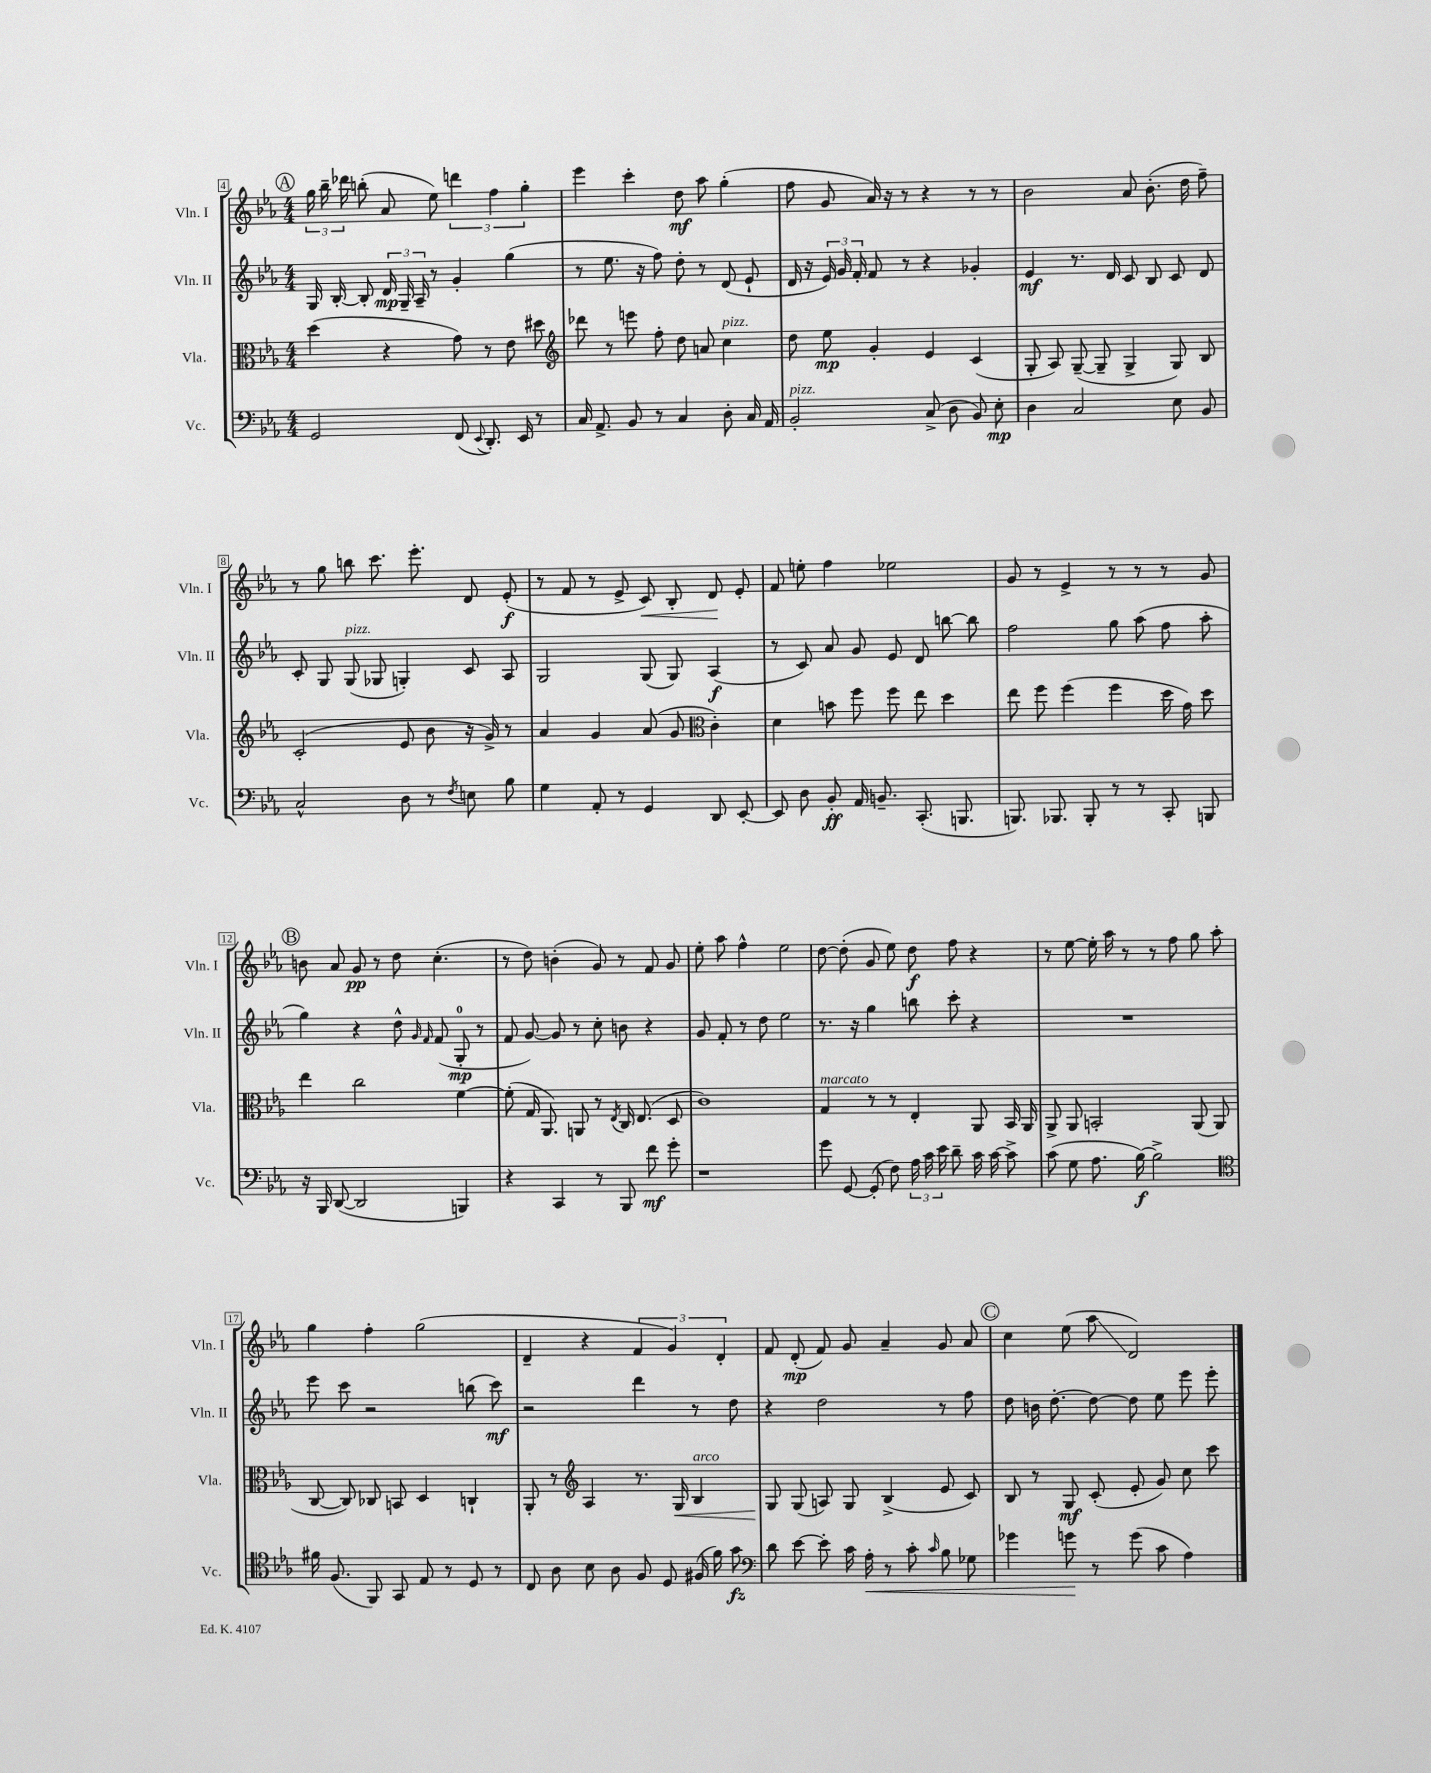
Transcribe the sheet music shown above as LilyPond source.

<<
\new StaffGroup <<
\new Staff = "s0" \with { instrumentName = "Vln. I" shortInstrumentName = "Vln. I" } {
    \clef treble \key ees \major \numericTimeSignature \time 4/4
    \autoBeamOff \mark \markup { \circle "A" } \tuplet 3/2 { g''16 bes''16-- des'''16 } b''8-.( aes'8 ees''8) \tuplet 3/2 { d'''4 f''4 g''4-. } |
    ees'''4 c'''4-. d''8\mf aes''8 g''4-.( |
    f''8 g'8 aes'16) r16 r8 r4 r8 r8 |
    bes'2 aes'8 bes'8.-.( d''16 f''8--) |
    r8 g''8 b''8 c'''8. ees'''8.-. d'8 ees'8-.\f( |
    r8 f'8 r8 ees'8-> c'8\<) bes8-. d'8\! ees'8-. |
    f'8 e''8-. f''4 ees''2 |
    g'8 r8 ees'4-> r8 r8 r8 g'8 |
    \mark \markup { \circle "B" } b'8 aes'8 g'8\pp r8 d''8 c''4.-.( |
    r8 d''8) b'4-.( g'8) r8 f'8 g'8 |
    ees''8-. aes''8 f''4-^ ees''2 |
    d''8~ d''8-.( g'8 ees''8) d''8\f f''8 r4 |
    r8 ees''8~ ees''16-. aes''16 r8 r8 f''8 g''8 aes''8-. |
    g''4 f''4-. g''2( |
    d'4-- r4 \tuplet 3/2 { f'4 g'4) d'4-. } |
    f'8 d'8-.\mp( f'8) g'8 aes'4-- g'8 aes'8 |
    \mark \markup { \circle "C" } c''4 ees''8( aes''8\glissando d'2) \bar "|." |
}
\new Staff = "s1" \with { instrumentName = "Vln. II" shortInstrumentName = "Vln. II" } {
    \clef treble \key ees \major \numericTimeSignature \time 4/4
    \autoBeamOff \mark \markup { \circle "A" } g16 bes16~-. bes8-. \tuplet 3/2 { d'16\mp g16-- aes16-- } r8 g'4-. g''4( |
    r8 ees''8. r16 f''8) d''8-. r8 d'8( ees'8-! |
    d'16 r16 \tuplet 3/2 { ees'16) g'16 f'16-. } f'8 r8 r4 ges'4-. |
    ees'4\mf r8. d'16 c'8 bes8 c'8 d'8 |
    c'8-. g8 g8^\markup { \italic "pizz." }( ges8 g4-.) c'8 aes8 |
    g2 g8( g8) aes4\f( |
    r8 c'8) aes'8 g'8 ees'8 d'8 b''8~ b''8 |
    f''2 g''8 aes''8( f''8 aes''8-. |
    \mark \markup { \circle "B" } g''4) r4 d''8-^ \grace { g'16 f'16 } f'8( g8-0-.\mp r8 |
    f'8 g'8~) g'8 r8 c''8-. b'8 r4 |
    g'8 f'8-. r8 d''8 ees''2 |
    r8. r16 g''4 b''8 c'''8-. r4 |
    R1 |
    ees'''8 c'''8 r2 b''8( c'''8\mf) |
    r2 d'''4 r8 d''8 |
    r4 d''2 r8 f''8 |
    \mark \markup { \circle "C" } d''8 b'16 d''8.~-. d''8~ d''8 ees''8 ees'''8 ees'''8-. \bar "|." |
}
\new Staff = "s2" \with { instrumentName = "Vla." shortInstrumentName = "Vla." } {
    \clef alto \key ees \major \numericTimeSignature \time 4/4
    \autoBeamOff \mark \markup { \circle "A" } d''4( r4 g'8) r8 ees'8 dis''8 |
    \clef treble des'''8 r8 e'''8 f''8-. d''8 a'8 c''4^\markup { \italic "pizz." } |
    d''8 ees''8\mp g'4-. ees'4 c'4( |
    g8-. aes8) g8~--( g8-- g4-> g8) bes8 |
    c'2-.( ees'8 bes'8 r16 g'16->) r8 |
    aes'4 g'4 aes'8( g'8 \clef alto c'4-.) |
    d'4 b'8 f''8 f''8 ees''8 d''4 |
    ees''8 f''8 f''4( f''4 d''16 g'16) d''8 |
    \mark \markup { \circle "B" } ees''4 c''2 f'4~ |
    f'8-.( g16 aes,8.) a,8 r8 \acciaccatura { ees8 } c16 ees8.( d8 |
    c'1) |
    g4^\markup { \italic "marcato" } r8 r8 ees4-. aes,8 bes,16 aes,16 |
    aes,8-> aes,8 b,2-. aes,8( aes,8 |
    c8~ c8) ces8 b,8 d4 c4-! |
    aes,8-. r8 \clef treble aes4 r8. g16\< bes4^\markup { \italic "arco" } |
    g8\! g8( a8) g8 bes4->( ees'8 c'8) |
    \mark \markup { \circle "C" } bes8 r8 g8\mf c'8-.( ees'8-. g'8) c''8 c'''8 \bar "|." |
}
\new Staff = "s3" \with { instrumentName = "Vc." shortInstrumentName = "Vc." } {
    \clef bass \key ees \major \numericTimeSignature \time 4/4
    \autoBeamOff \mark \markup { \circle "A" } g,2 f,8( \appoggiatura { ees,8 } d,8.-.) ees,16 r8 |
    c16 aes,8.-> bes,8 r8 c4 d8-. c16 aes,16 |
    bes,2-.^\markup { \italic "pizz." } c8->( d8 bes,8) ees8-.\mp |
    d4 c2 ees8 bes,8 |
    c2-^ d8 r8 \acciaccatura { f8 } e8 bes8 |
    g4 aes,8-. r8 g,4 d,8 ees,8~-. |
    ees,8 d8 bes,8-.\ff aes,16 b,8.-- c,8.-.( b,,8. |
    b,,8.) bes,,8. bes,,8-. r8 r8 c,8-. b,,8 |
    \mark \markup { \circle "B" } r16 bes,,16 d,8~( d,2 b,,4) |
    r4 c,4 r8 bes,,8 f'8\mf g'8-. |
    r1 |
    g'8 g,8~ g,8-.( f8) \tuplet 3/2 { aes16 c'16 ees'16 } d'8-- c'16 c'16~ c'8-> |
    c'8( g8 aes8. bes16~\f) bes2-> |
    \clef tenor fis'16 f8.( f,8) g,8 ees8 r8 d8 r8 |
    c8 aes8 bes8 aes8 f8 d8 fis16( f'16) g'8\fz |
    \clef bass d'8 ees'8~ ees'8-. c'16 aes16-.\< r8 c'8-. \grace { c'16 } bes8 ges8 |
    \mark \markup { \circle "C" } ges'4 g'8\! r8 g'8( c'8 aes4) \bar "|." |
}
>>
>>
\layout { \context { \Score currentBarNumber = #4 \override BarNumber.stencil = #(make-stencil-boxer 0.1 0.3 ly:text-interface::print) } }
